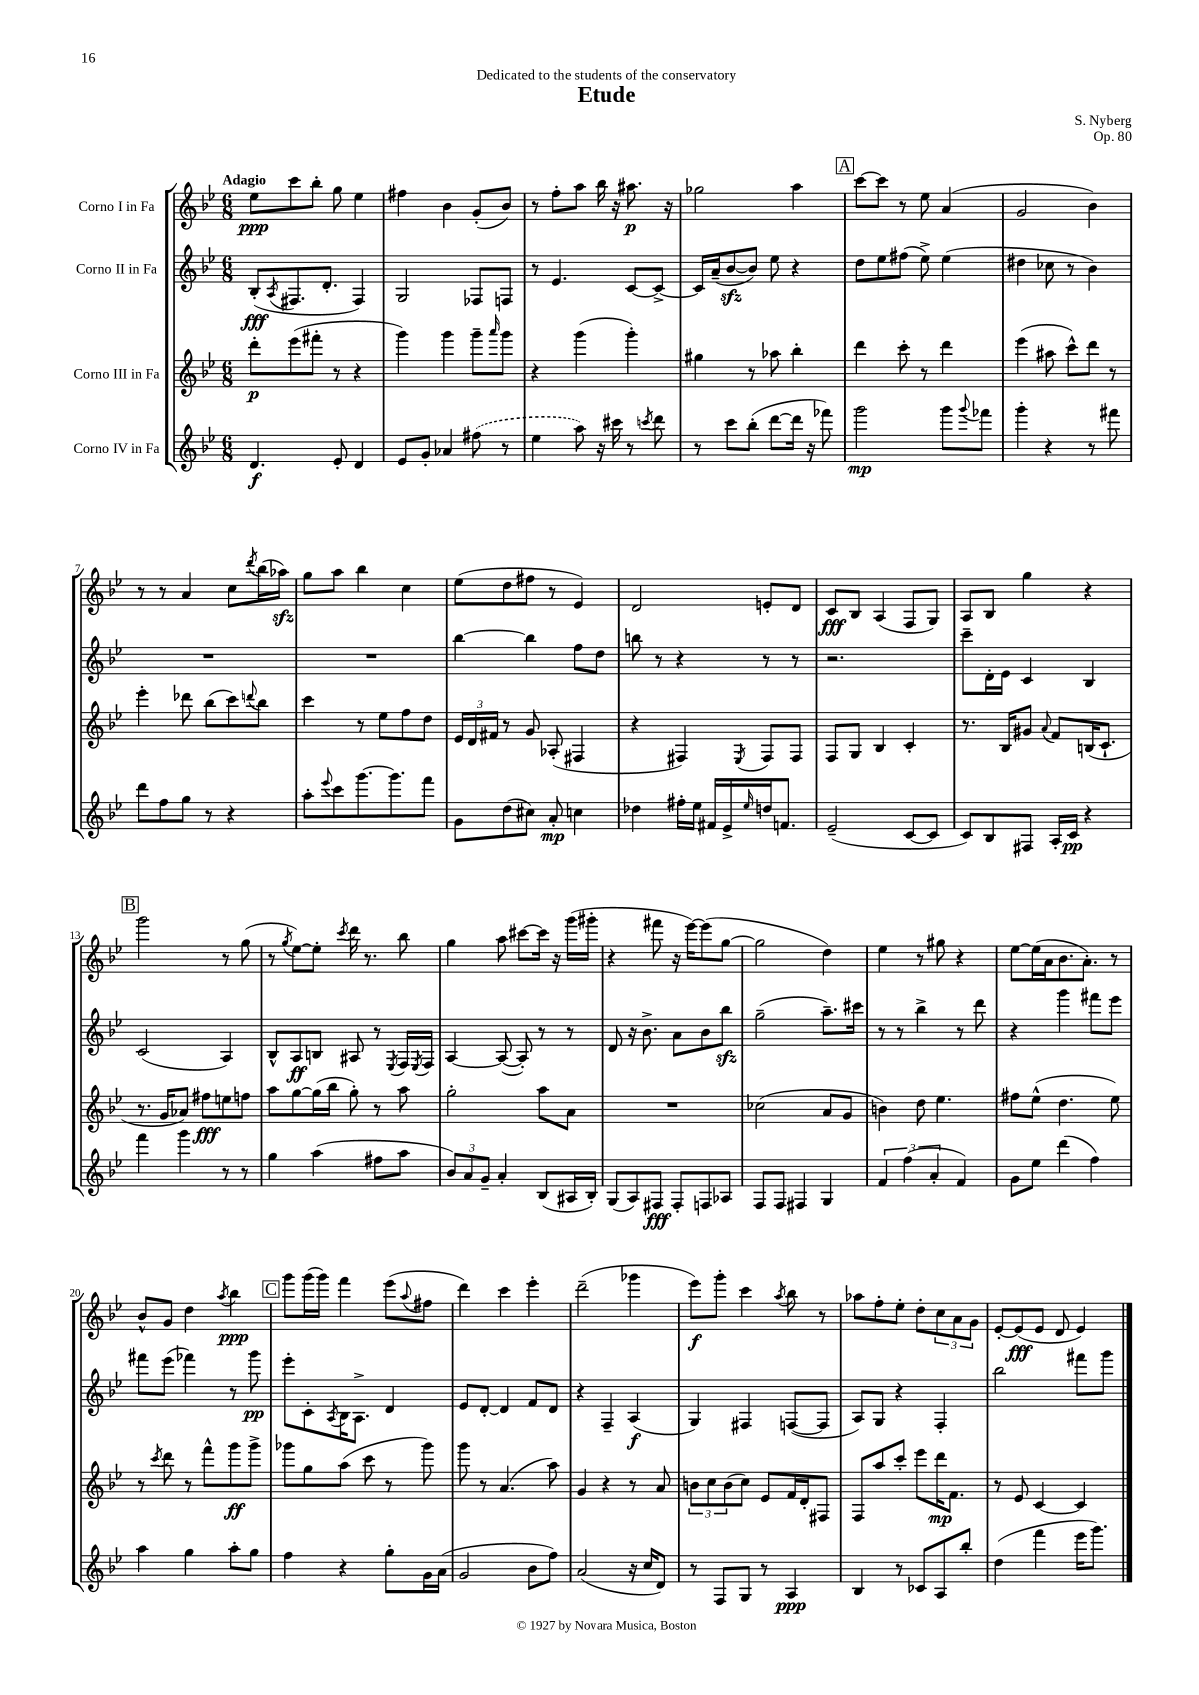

**kern	**dynam	**kern	**dynam	**kern	**dynam	**kern	**dynam
*part4	*part4	*part3	*part3	*part2	*part2	*part1	*part1
*staff4	*staff4	*staff3	*staff3	*staff2	*staff2	*staff1	*staff1
*I"Corno IV in Fa	*	*I"Corno III in Fa	*	*I"Corno II in Fa	*	*I"Corno I in Fa	*
*clefG2	*	*clefG2	*	*clefG2	*	*clefG2	*
*k[b-e-]	*	*k[b-e-]	*	*k[b-e-]	*	*k[b-e-]	*
*M6/8	*	*M6/8	*	*M6/8	*	*M6/8	*
=1	=1	=1	=1	=1	=1	=1	=1
!	!	!	!	!	!	!LO:TX:a:B:t=Adagio	!
4.d/	f	8ddd'\L	p	(8B-'/L	fff	8ee-\L	ppp
.	.	.	.	8qA/	.	.	.
.	.	(8eee-\	.	8.F#X/	.	8ccc\	.
.	.	8fff#X'\J	.	.	.	8bb-'\J	.
.	.	.	.	8.d'/J	.	.	.
8e-'/	.	8r	.	.	.	8gg\	.
4d/	.	4r	.	4F#/)	.	4ee-\	.
=2	=2	=2	=2	=2	=2	=2	=2
8e-/L	.	4ggg\)	.	2G/	.	4ff#X\	.
8g'/J	.	.	.	.	.	.	.
4a-X/	.	4ggg\	.	.	.	4b-\	.
(8ff#X\	.	8ggg~\L	.	8F-X/L	.	(8g'/L	.
.	.	16qqaaa/	.	.	.	.	.
8r	.	8ggg\J	.	8Fn/J	.	8b-/J)	.
=3	=3	=3	=3	=3	=3	=3	=3
4ee-\	.	4r	.	8r	.	8r	.
.	.	.	.	4.e-/	.	8ff'\L	.
8aa\)	.	(4ggg\	.	.	.	8aa\J	.
16r	.	.	.	.	.	16bb-\	.
16ccc#X\	.	.	.	.	.	16r	.
8r	.	4ggg'\)	.	[8c/L	.	8.aa#X\	p
8qcccn/	.	.	.	.	.	.	.
8ddd\	.	.	.	8c^/J_	.	.	.
.	.	.	.	.	.	16r	.
=4	=4	=4	=4	=4	=4	=4	=4
8r	.	4gg#X\	.	16c/LL]	.	2gg-X\	.
.	.	.	.	(16a~/J	.	.	.
8ccc\L	.	.	.	[8b-zz/	.	.	.
(8bb-'\J	.	8r	.	8b-/J])	.	.	.
[8ddd\L	.	8aa-X\	.	8ee-\	.	.	.
16ddd\Jk]	.	4bb-'\	.	4r	.	4aa\	.
16r	.	.	.	.	.	.	.
8fff-X\)	.	.	.	.	.	.	.
!!LO:REH:place=s1:t=A
=5	=5	=5	=5	=5	=5	=5	=5
2ggg\	mp	4ddd\	.	8dd\L	.	[8ccc\L	.
.	.	.	.	8ee-\	.	8ccc\J]	.
.	.	8ccc'\	.	(8ff#X\J	.	8r	.
.	.	8r	.	8ee-^\)	.	8ee-\	.
8ggg\L	.	4ddd\	.	(4ee-\	.	(4a/	.
8qqggg/	.	.	.	.	.	.	.
8fff-X\J	.	.	.	.	.	.	.
=6	=6	=6	=6	=6	=6	=6	=6
4ggg'\	.	(4eee-\	.	4dd#X\	.	2g/	.
4r	.	8aa#X\	.	8cc-X\	.	.	.
.	.	8ccc^^\L)	.	8r	.	.	.
8r	.	8ddd\J	.	4b-\)	.	4b-\)	.
8fff#X\	.	8r	.	.	.	.	.
!!LO:LB:g=z
=7	=7	=7	=7	=7	=7	=7	=7
8ddd\L	.	4eee-'\	.	2.r	.	8r	.
8ff\	.	.	.	.	.	8r	.
8gg\J	.	8ddd-X\	.	.	.	4a/	.
8r	.	(8bb-\L	.	.	.	.	.
4r	.	8ccc\)	.	.	.	8cc\L	.
.	.	8qqdddn/	.	.	.	8qddd/	.
.	.	8bb-\J	.	.	.	(16bb-\L	.
.	.	.	.	.	.	16aa-Xzz\JJ)	.
=8	=8	=8	=8	=8	=8	=8	=8
8aa'\L	.	4ccc\	.	2.r	.	8gg\L	.
8qqeee-/	.	.	.	.	.	.	.
8ccc\	.	.	.	.	.	8aa\J	.
[8.ggg\	.	8r	.	.	.	4bb-\	.
.	.	8ee-\L	.	.	.	.	.
8.ggg\]	.	.	.	.	.	.	.
.	.	8ff\	.	.	.	4cc\	.
8fff\J	.	8dd\J	.	.	.	.	.
=9	=9	=9	=9	=9	=9	=9	=9
8g\L	.	24e-/LL	.	[4bb-\	.	(8ee-\L	.
.	.	24d/	.	.	.	.	.
.	.	24f#X/JJ	.	.	.	.	.
(8dd\	.	8r	.	.	.	8dd\	.
8cc#X\J)	.	8g/	.	4bb-\]	.	8ff#X\J	.
8a'/	mp	(8A-X'/	.	.	.	8r	.
4ccn\	.	4F#X/	.	8ff\L	.	4e-/)	.
.	.	.	.	8dd\J	.	.	.
=10	=10	=10	=10	=10	=10	=10	=10
4dd-X\	.	4r	.	8bbn\	.	2d/	.
.	.	.	.	8r	.	.	.
16ff#X'\LL	.	4F#X/)	.	4r	.	.	.
16ee-\JJ	.	.	.	.	.	.	.
16f#X/LL	.	.	.	.	.	.	.
16e-^/	.	.	.	.	.	.	.
16qqee-/	.	8qE-/	.	.	.	.	.
16ddn/J	.	8F#/L	.	8r	.	8en'/L	.
8.fn/J	.	.	.	.	.	.	.
.	.	8F#/J	.	8r	.	8d/J	.
=11	=11	=11	=11	=11	=11	=11	=11
(2e-~/	.	8F/L	.	2.r	.	8c/L	fff
.	.	8G/J	.	.	.	8B-/J	.
.	.	4B-/	.	.	.	(4A/	.
[8c/L	.	4c'/	.	.	.	8F/L	.
8c/J]	.	.	.	.	.	8G/J)	.
=12	=12	=12	=12	=12	=12	=12	=12
8c/L)	.	8.r	.	8ccc~\L	.	8A/L	.
8B-/	.	.	.	16d'\L	.	8B-/J	.
.	.	16B-/KL	.	16e-\JJ	.	.	.
8F#X/J	.	8g#X/J	.	4c/	.	4gg\	.
.	.	8qqa/	.	.	.	.	.
16A'/LL	.	8f/L	.	.	.	.	.
16c/JJ	pp	.	.	.	.	.	.
4r	.	(16Bn/K	.	4B-/	.	4r	.
.	.	8.c`/J	.	.	.	.	.
!!LO:LB:g=z
!!LO:REH:place=s1:t=B
=13	=13	=13	=13	=13	=13	=13	=13
4fff\	.	8.r	.	(2c/	.	2ggg\	.
.	.	16g/KL	.	.	.	.	.
4ggg\	.	8a-X/J)	.	.	.	.	.
.	.	8ff#X\L	fff	.	.	.	.
8r	.	8een\	.	4A/)	.	8r	.
8r	.	8ffn\J	.	.	.	(8gg\	.
=14	=14	=14	=14	=14	=14	=14	=14
4gg\	.	8aa\L	.	8B-^^/L	.	8r	.
.	.	.	.	.	.	8qgg/	.
.	.	[8gg\	.	8A/	ff	[8ee-\L)	.
(4aa\	.	(16gg\L]	.	8Bn/J	.	8ee-'\J]	.
.	.	16bb-\JJ	.	.	.	.	.
.	.	.	.	.	.	8qccc/	.
.	.	8gg'\)	.	8A#X/	.	16ddd\	.
.	.	.	.	.	.	8.r	.
8ff#X\L	.	8r	.	8r	.	.	.
.	.	.	.	8qE-/	.	.	.
8aa\J	.	8aa\	.	16F/LL	.	8bb-\	.
.	.	.	.	8qE-/	.	.	.
.	.	.	.	16F/JJ	.	.	.
=15	=15	=15	=15	=15	=15	=15	=15
12b-/L)	.	2gg'\	.	[4A/	.	4gg\	.
12a/	.	.	.	.	.	.	.
12g~/J	.	.	.	.	.	.	.
4a'/	.	.	.	(8A/_	.	8aa\	.
.	.	.	.	8A'/])	.	[8ccc#X\L	.
(8B-/L	.	8aa\L	.	8r	.	16ccc#\Jk]	.
.	.	.	.	.	.	16r	.
16A#X/L	.	8a\J	.	8r	.	(16ggg\LL	.
16B-'/JJ)	.	.	.	.	.	16ggg#X'\JJ	.
=16	=16	=16	=16	=16	=16	=16	=16
(8G/L	.	2.r	.	8d/	.	4r	.
8A/)	.	.	.	16r	.	.	.
.	.	.	.	8.b-^\	.	.	.
8F#X/J	fff	.	.	.	.	8fff#X\	.
8F#'/L	.	.	.	8a\L	.	16r	.
.	.	.	.	.	.	[16eee-\KL)	.
8Fn/	.	.	.	8b-\	.	(8eee-\]	.
8A-X/J	.	.	.	8bb-zz\J	.	[8gg\J	.
=17	=17	=17	=17	=17	=17	=17	=17
8F/L	.	(2cc-X\	.	(2gg~\	.	2gg\]	.
8F/J	.	.	.	.	.	.	.
4F#X/	.	.	.	.	.	.	.
4G/	.	8a/L	.	8.aa~\L)	.	4dd\)	.
.	.	8g/J	.	.	.	.	.
.	.	.	.	16ccc#X\Jk	.	.	.
=18	=18	=18	=18	=18	=18	=18	=18
6f/	.	4bn\)	.	8r	.	4ee-\	.
.	.	.	.	8r	.	.	.
(6ff\	.	.	.	.	.	.	.
.	.	8dd\	.	4bb-^\	.	8r	.
6a'/	.	.	.	.	.	.	.
.	.	4.ee-\	.	.	.	8gg#X\	.
4f/)	.	.	.	8r	.	4r	.
.	.	.	.	8ddd\	.	.	.
=19	=19	=19	=19	=19	=19	=19	=19
8g\L	.	8ff#X\L	.	4r	.	[8ee-\L	.
8ee-\J	.	(8ee-^^\J	.	.	.	(16ee-\L]	.
.	.	.	.	.	.	16a\J	.
(4ddd\	.	4.dd\	.	4ggg\	.	8.b-\	.
.	.	.	.	.	.	8.a'\J)	.
4ff\)	.	.	.	8fff#X\L	.	.	.
.	.	8ee-\)	.	8eee-\J	.	8r	.
!!LO:LB:g=z
=20	=20	=20	=20	=20	=20	=20	=20
4aa\	.	8r	.	8fff#X\L	.	8b-^^/L	.
.	.	8qccc/	.	.	.	.	.
.	.	8ddd\	.	(8eee-\J	.	8g/J	.
4gg\	.	8r	.	4fff-X\)	.	4dd\	.
.	.	8fff^^\L	.	.	.	.	.
.	.	.	.	.	.	8qaa/	.
8aa'\L	.	8ggg\	ff	8r	.	4bb-\	ppp
8gg\J	.	8ggg^\J	.	8ggg\	pp	.	.
!!LO:REH:place=s1:t=C
=21	=21	=21	=21	=21	=21	=21	=21
4ff\	.	8ggg-X\L	.	8eee-'\L	.	8ggg\L	.
.	.	8gg\	.	8c'\	.	(16ggg\L	.
.	.	.	.	.	.	16ggg\JJ)	.
.	.	.	.	8qA/	.	.	.
4r	.	(8aa\J	.	16B-\K	.	4fff\	.
.	.	.	.	8.A^\J	.	.	.
.	.	8ccc\	.	.	.	.	.
8gg'\L	.	8r	.	4d/	.	(8eee-\L	.
.	.	.	.	.	.	8qqaa/	.
16g\L	.	8ggg-\)	.	.	.	8ff#X\J	.
(16a\JJ	.	.	.	.	.	.	.
=22	=22	=22	=22	=22	=22	=22	=22
2g/	.	8ggg\	.	8e-/L	.	4ddd\)	.
.	.	8r	.	[8d'/J	.	.	.
.	.	(4.a/	.	4d/]	.	4ccc\	.
8b-\L	.	.	.	8f/L	.	4eee-'\	.
8ff\J)	.	8aa\)	.	8d/J	.	.	.
=23	=23	=23	=23	=23	=23	=23	=23
(2a/	.	4g/	.	4r	.	(2ddd~\	.
.	.	4r	.	4F~/	.	.	.
16r	.	8r	.	(4A/	f	4ggg-X\	.
16cc/KL	.	.	.	.	.	.	.
8d/J)	.	8a/	.	.	.	.	.
=24	=24	=24	=24	=24	=24	=24	=24
8r	.	12bn\L	.	4G/)	.	8eee-\L)	f
.	.	12cc\	.	.	.	.	.
8F/L	.	.	.	.	.	8ggg'\J	.
.	.	(12b\	.	.	.	.	.
8G/J	.	8cc\J)	.	4F#X/	.	4ccc\	.
8r	.	8e-/L	.	.	.	.	.
.	.	.	.	.	.	8qaa/	.
4A/	ppp	16f/L	.	([8Fn/L	.	8bb-\	.
.	.	16d'/J	.	.	.	.	.
.	.	8F#X/J	.	8F/J]	.	8r	.
=25	=25	=25	=25	=25	=25	=25	=25
4B-/	.	8F/L	.	8A/L)	.	8aa-X\L	.
.	.	8aa/	.	8G/J	.	8ff'\	.
8r	.	8ccc'/J	.	4r	.	8ee-'\J	.
8c-X/L	.	8eee-\L	.	.	.	8dd'\L	.
8A/	.	16ddd\K	mp	4F'/	.	12cc\	.
.	.	8.f\J	.	.	.	.	.
.	.	.	.	.	.	12a\	.
8bb-'/J	.	.	.	.	.	.	.
.	.	.	.	.	.	12g\J	.
=26	=26	=26	=26	=26	=26	=26	=26
(4dd\	.	8r	.	2bb-\	.	[8e-'/L	.
.	.	8e-/	.	.	.	(8e-/]	fff
4fff\	.	[4c/	.	.	.	8e-/J	.
.	.	.	.	.	.	8d/	.
16eee-\KL	.	4c/]	.	8fff#X\L	.	4e-/)	.
8.ggg\J)	.	.	.	.	.	.	.
.	.	.	.	8ggg\J	.	.	.
==	==	==	==	==	==	==	==
*-	*-	*-	*-	*-	*-	*-	*-
